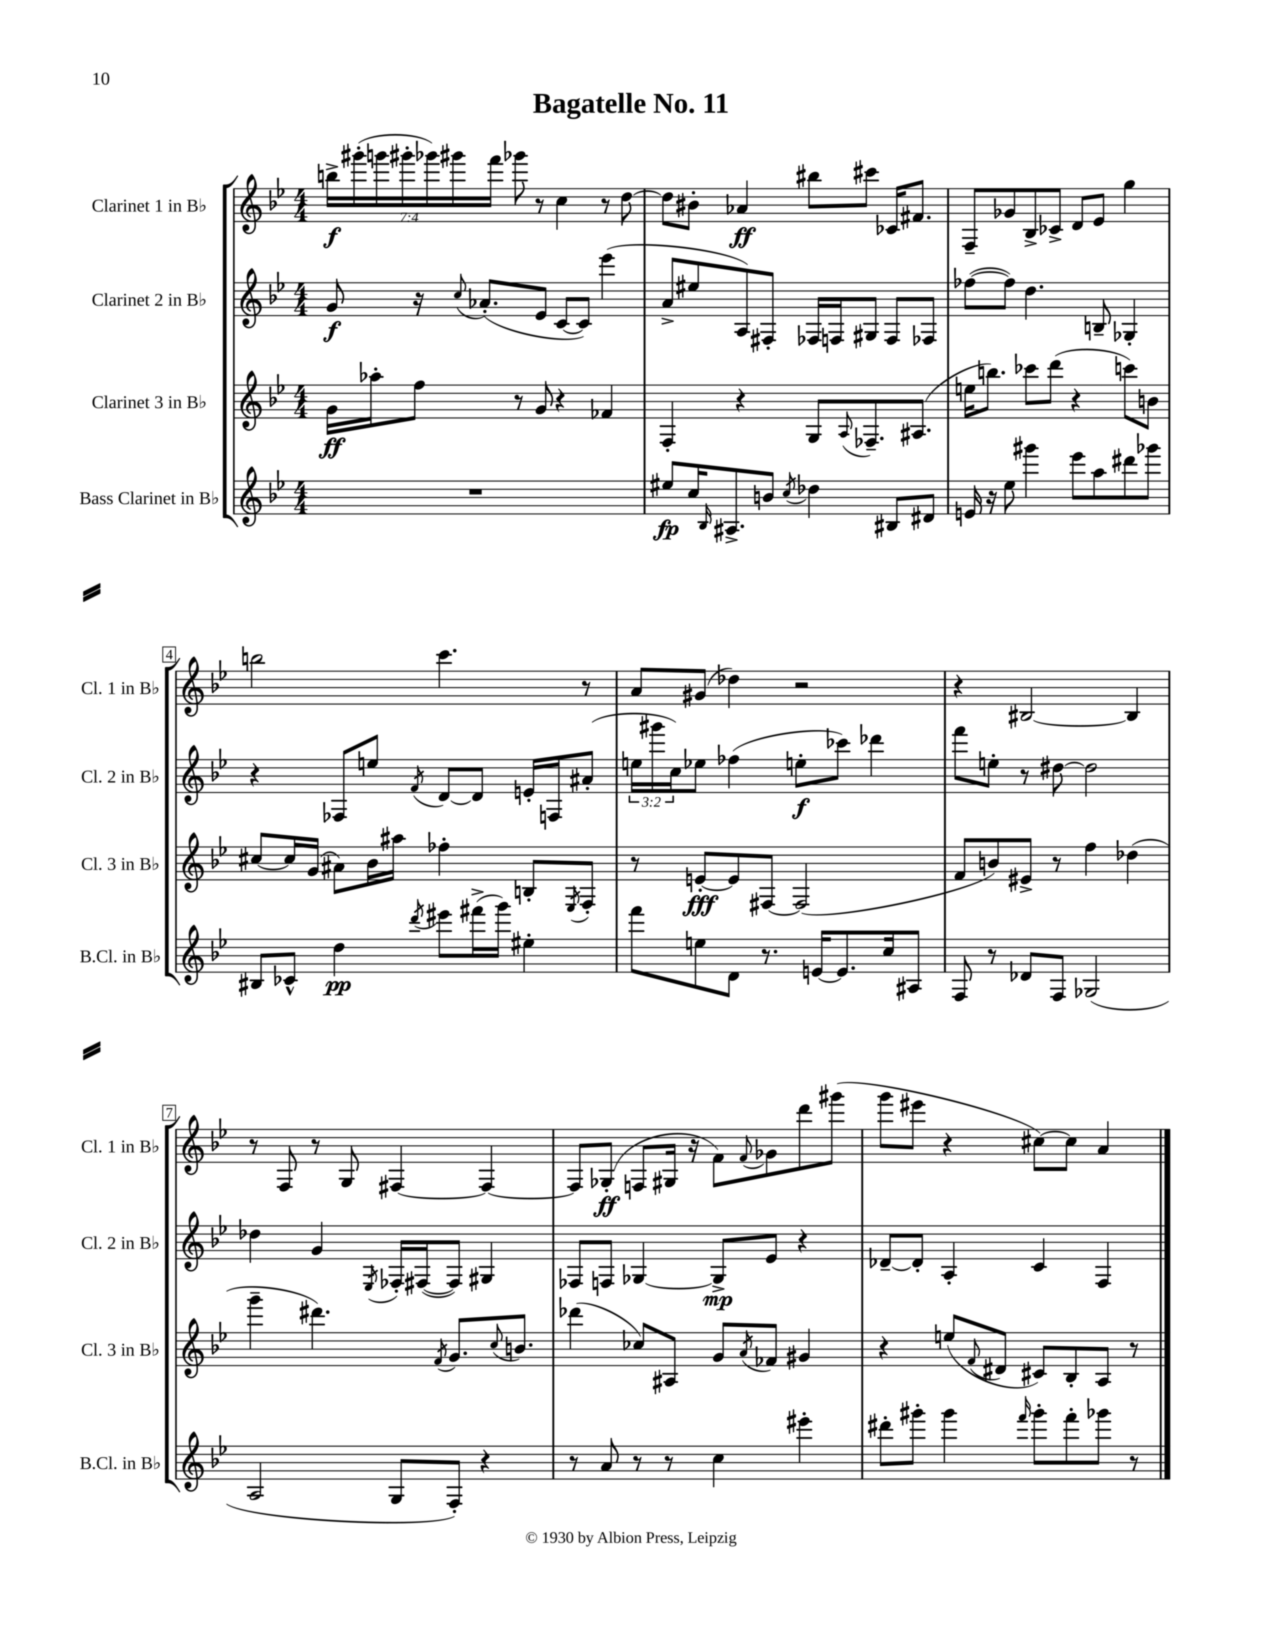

**kern	**kern	**kern	**kern
*staff4	*staff3	*staff2	*staff1
*clefG2	*clefG2	*clefG2	*clefG2
*k[b-e-]	*k[b-e-]	*k[b-e-]	*k[b-e-]
*M4/4	*M4/4	*M4/4	*M4/4
1r	16g	8g	28bb^
.	.	.	(28ggg#'
.	16aa-'	.	.
.	.	.	28ggg
.	.	.	28ggg#'
.	8ff	16r	.
.	.	.	28ggg-)
.	.	.	28ggg#
.	.	8qqcc	.
.	.	(8.a-'	.
.	.	.	28fff
.	8r	.	8ggg-
.	8g	8e-	8r
.	4r	[8c	4cc
.	.	8c])	.
.	4f-	(4eee-	8r
.	.	.	[8dd
=	=	=	=
8ee#	4F'	8a^	8dd]
16cc	.	8ee#	8b#'
16qqB-	.	.	.
8.A#^	.	.	.
.	4r	8A)	4a-
8b	.	8F#'	.
8qcc	.	.	.
4dd-	8G	16F-	8bb#
.	.	16F	.
.	8qqA	.	.
.	8.F-~	8G#	8ccc#
8B#	.	8F	16c-
.	(8.A#	.	8.f#
8d#	.	8F-	.
=	=	=	=
16e	16ee	([8ff-	8F~
16r	8.bb)	.	.
8ee-	.	8ff-])	8g-
4ggg#	8ccc-	4.dd	8B-^
.	(8ddd	.	8c-^
8eee-	4r	.	8d
8aa	.	8B~	8e-
8ddd#	8ccc)	4G-'	4gg
8ggg-	8b	.	.
=	=	=	=
8B#	[8cc#	4r	2bb
8c-^^	16cc#]	.	.
.	(16g	.	.
4dd	8a#)	8F-	.
.	16b-	8ee	.
.	16aa#	.	.
8qddd	.	8qf	.
8eee#	4ff-'	[8d	4.ccc
(16fff#^	.	8d]	.
16ggg)	.	.	.
4ee#'	8B'	16e'	.
.	.	16F	.
.	8qE-	.	.
.	8F'	(8a#'	8r
=	=	=	=
8fff	8r	24ee	8a
.	.	24ggg#	.
.	.	24cc)	.
8ee	[8e'	8ee-	(8g#
8d	8e]	(4ff-	4dd-)
8.r	[8F#	.	.
.	(2F#]	8ee'	2r
[16e	.	.	.
8.e]	.	8ccc-)	.
.	.	4ddd-	.
16cc	.	.	.
8A#	.	.	.
=	=	=	=
8F	8f	8fff	4r
8r	8b)	8ee'	.
8d-	8e#^	8r	[2B#
8F	8r	[8dd#	.
(2G-	4ff	2dd#]	.
.	(4dd-	.	4B#]
=	=	=	=
2A	4ggg~	4dd-	8r
.	.	.	8F
.	4.ddd#)	4g	8r
.	.	.	8G
.	.	8qE-	.
8G	.	16F-'	[4F#
.	.	([16F#	.
.	8qf	.	.
8F')	8.g	8F#])	.
4r	.	4G#	4F#_
.	8qqcc	.	.
.	8.b	.	.
=	=	=	=
8r	(4ddd-	8F-	8F#]
8a	.	8F	(8G-'
8r	8cc-)	[4G-	8F
8r	8A#	.	16G#
.	.	.	16r
4cc	8g	8G-^]	8f)
.	8qa	.	8qqf
.	8f-	8e-	8g-
4eee#'	4g#	4r	8ddd
.	.	.	(8ggg#
=	=	=	=
8ddd#'	4r	[8d-~	8ggg
8ggg#'	.	8d-']	8eee#
4ggg#	(8ee	4A'	4r
.	8qqf	.	.
.	8d#	.	.
16qqfff	.	.	.
8ggg#'	8c#)	4c	[8cc#)
8fff'	8B-'	.	8cc#]
8ggg-	8A	4F	4a
8r	8r	.	.
==	==	==	==
*-	*-	*-	*-
